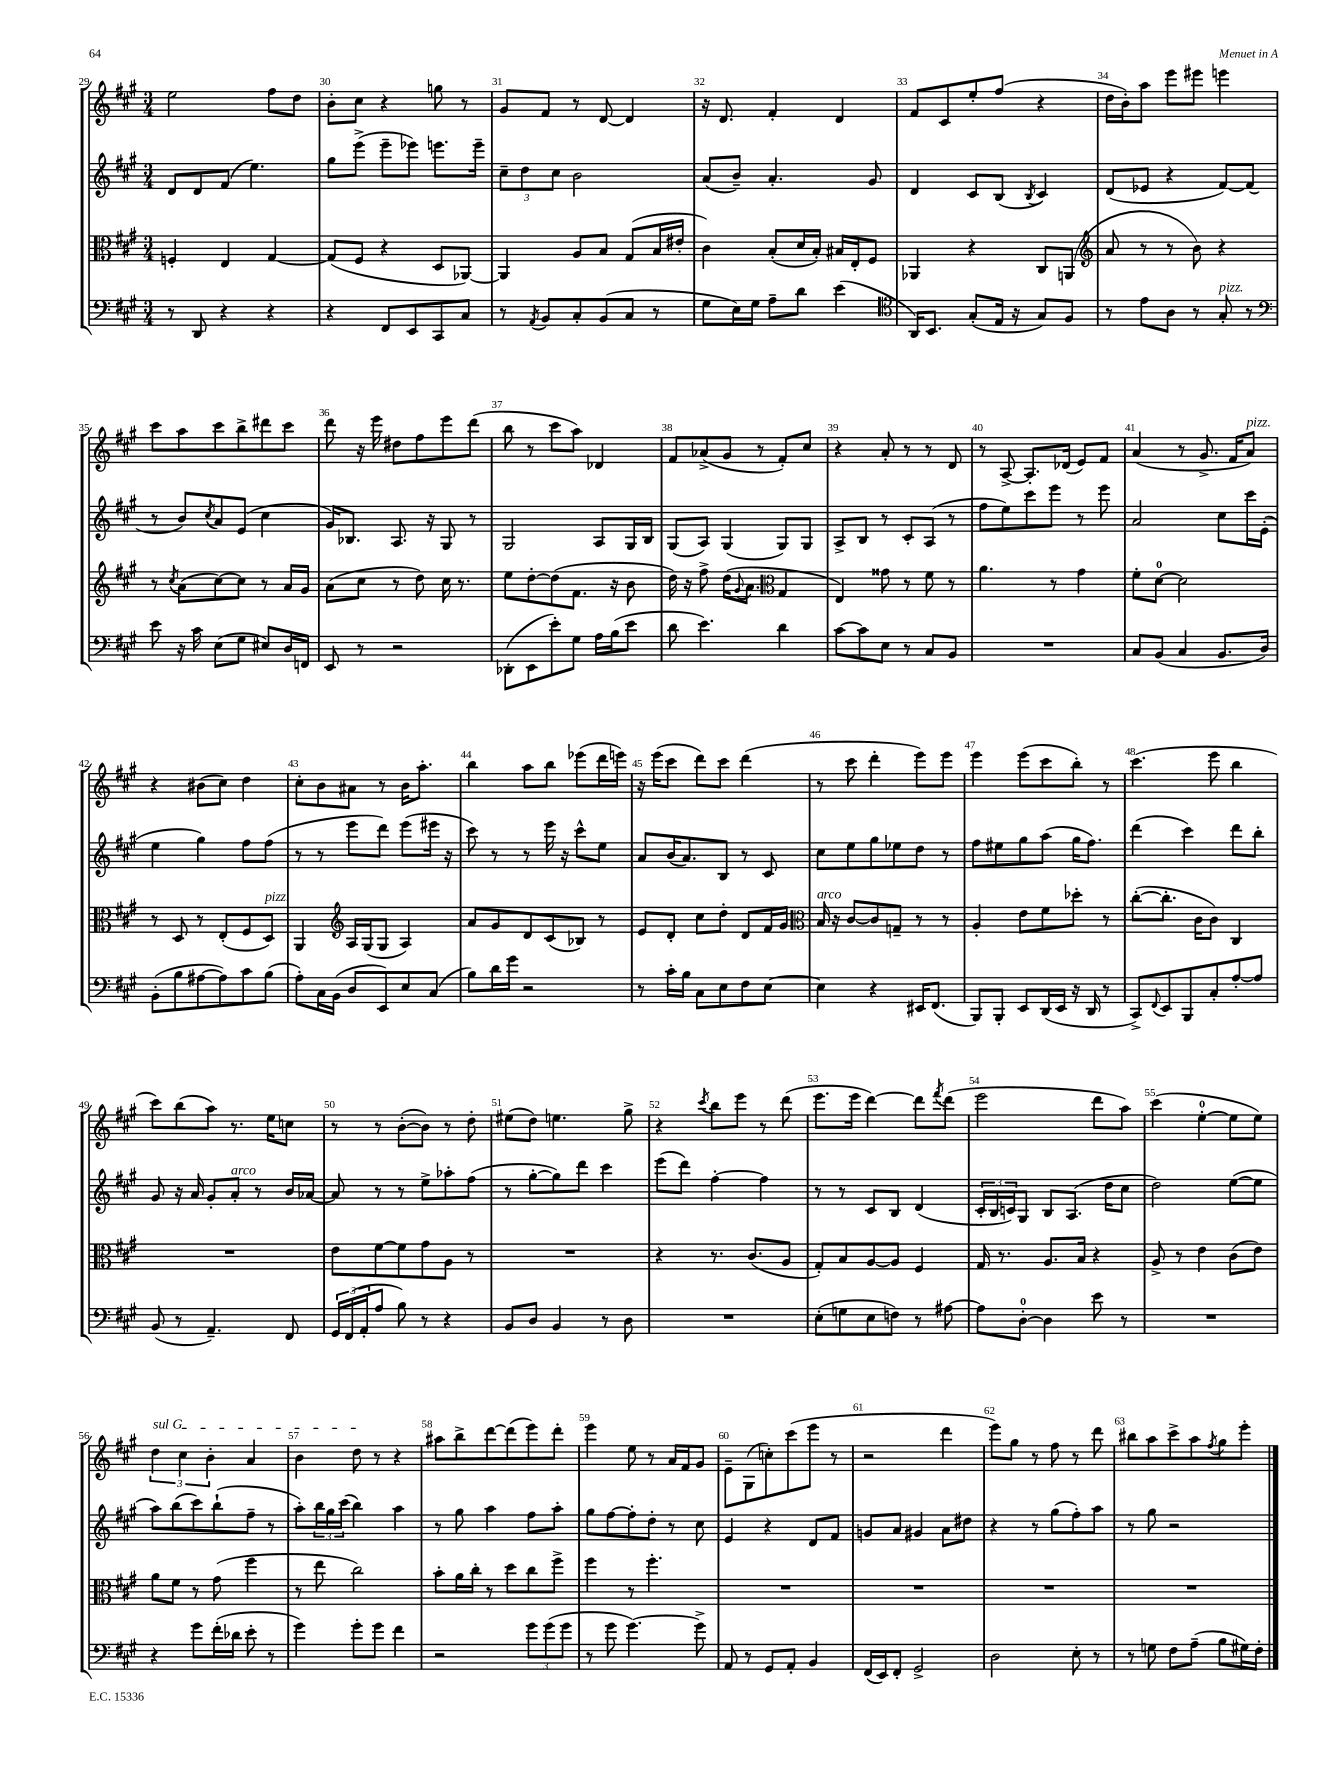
<<
\new StaffGroup <<
\new Staff = "s0" {
    \clef treble \key a \major \numericTimeSignature \time 3/4
    e''2 fis''8 d''8 |
    b'8-. cis''8 r4 g''8 r8 |
    gis'8 fis'8 r8 d'8~ d'4 |
    r16 d'8. fis'4-. d'4 |
    fis'8 cis'8 e''8-. fis''8( r4 |
    d''16 b'16-.) a''8 e'''8 eis'''8 e'''4 |
    cis'''8 a''8 cis'''8 b''8-> dis'''8 cis'''8 |
    d'''8 r16 e'''16 dis''8 fis''8 e'''8 d'''8( |
    b''8 r8 cis'''8 a''8) des'4 |
    fis'8 aes'8->( gis'8 r8 fis'8-.) cis''8 |
    r4 a'8-. r8 r8 d'8 |
    r8 a8~-> a8.-. des'16( e'8) fis'8 |
    a'4( r8 gis'8.-> fis'16 a'8^\markup { \italic "pizz." }) |
    r4 bis'8( cis''8) d''4 |
    cis''8-. b'8 ais'8 r8 b'16 a''8.-. |
    b''4 a''8 b''8 ees'''8( d'''16 e'''16) |
    r16 e'''16( cis'''8 d'''8) cis'''8 d'''4( |
    r8 cis'''8 d'''4-. e'''8) e'''8 |
    e'''4 e'''8( cis'''8 b''8-.) r8 |
    cis'''4.( e'''8 b''4 |
    cis'''8) b''8( a''8) r8. e''16 c''8 |
    r8 r8 b'8~-.( b'8) r8 d''8-. |
    eis''8( d''8) e''4. gis''8-> |
    r4 \acciaccatura { cis'''8 } b''8 e'''8 r8 d'''8( |
    e'''8. e'''16 d'''4~) d'''8 \acciaccatura { fis'''8 } d'''8( |
    e'''2 d'''8 a''8) |
    cis'''4( e''4-0~-. e''8 e''8) |
    \tuplet 3/2 { \once \override TextSpanner.bound-details.left.text = \markup { \italic "sul G" } d''4\startTextSpan cis''4 b'4-. } a'4 |
    b'4 d''8\stopTextSpan r8 r4 |
    ais''8 b''8-> d'''8~ d'''8( e'''8) d'''8-. |
    e'''4 e''8 r8 a'16 fis'16 gis'8 |
    e'8-- gis8( c''8-.) cis'''8( e'''8 r8 |
    r2 d'''4 |
    e'''8) gis''8 r8 fis''8 r8 d'''8 |
    bis''8 a''8 cis'''8-> a''8 \acciaccatura { fis''8 } gis''8 e'''8-. \bar "|." |
}
\new Staff = "s1" {
    \clef treble \key a \major \numericTimeSignature \time 3/4
    d'8 d'8 fis'8( e''4.) |
    gis''8 e'''8->( e'''8-- ees'''8) e'''8. e'''16-- |
    \tuplet 3/2 { cis''8-- d''8 cis''8 } b'2 |
    a'8( b'8--) a'4.-. gis'8 |
    d'4 cis'8 b8( \acciaccatura { b8 } cis'4) |
    d'8( ees'8 r4 fis'8~) fis'8( |
    r8 b'8) \acciaccatura { cis''8 } a'8 e'8( cis''4 |
    gis'16) bes8. a8. r16 gis8 r8 |
    gis2 a8 gis16 b16 |
    gis8( a8) gis4( gis8) gis8 |
    a8-> b8 r8 cis'8-. a8( r8 |
    fis''8 e''8) cis'''8 e'''8 r8 e'''8 |
    a'2 cis''8 cis'''16 e'16-.( |
    e''4 gis''4) fis''8 fis''8( |
    r8 r8 e'''8 d'''8) e'''8( eis'''16 r16 |
    cis'''8) r8 r8 e'''16 r16 cis'''8-^ e''8 |
    a'8 b'16( a'8.) b8 r8 cis'8 |
    cis''8 e''8 gis''8 ees''8 d''8 r8 |
    fis''8 eis''8 gis''8 a''8( gis''16 fis''8.) |
    d'''4( cis'''4) d'''8 b''8-. |
    gis'8 r16 a'16 gis'8-. a'8-.^\markup { \italic "arco" } r8 b'16 aes'16~ |
    aes'8 r8 r8 e''8-> aes''8-. fis''8( |
    r8 gis''8~-. gis''8) d'''8 cis'''4 |
    e'''8( d'''8) fis''4~-. fis''4 |
    r8 r8 cis'8 b8 d'4( |
    \tuplet 3/2 { cis'16-. b16 c'16) } gis8 b8 a8.( d''16 cis''8 |
    d''2) e''8~( e''8 |
    a''8) b''8( cis'''8) b''8-!( fis''8-- r8 |
    a''8-.) \tuplet 3/2 { b''16 gis''16 cis'''16( } b''4) a''4 |
    r8 gis''8 a''4 fis''8 a''8-. |
    gis''8 fis''8~ fis''8-. d''8-. r8 cis''8 |
    e'4 r4 d'8 fis'8 |
    g'8 a'8 gis'4 a'8 dis''8 |
    r4 r8 gis''8( fis''8-.) a''8 |
    r8 gis''8 r2 \bar "|." |
}
\new Staff = "s2" {
    \clef alto \key a \major \numericTimeSignature \time 3/4
    f4-. e4 gis4~ |
    gis8( fis8 r4 d8 aes,8~) |
    aes,4 a8 b8 gis8( b16 eis'16-. |
    cis'4) b8-.( d'16 b16-.) bis16 e16-. fis8 |
    aes,4 r4 cis8 a,8( |
    \clef treble a'8 r8 r8 b'8) r4 |
    r8 \acciaccatura { cis''8 } a'8( cis''8~) cis''8 r8 a'16 gis'16 |
    a'8( cis''8 r8 d''8) cis''16 r8. |
    e''8 d''8~-. d''8( fis'8. r16 b'8 |
    d''16) r16 fis''8-> d''16( \appoggiatura { gis'8 } a'8. \clef alto gis4 |
    e4) gisis'8 r8 fis'8 r8 |
    a'4. r8 gis'4 |
    fis'8-. d'8-0~ d'2 |
    r8 d8 r8 e8-.( fis8 d8^\markup { \italic "pizz." }) |
    a,4 \clef treble a16 gis16( gis8 a4) |
    a'8 gis'8 d'8 cis'8( bes8) r8 |
    e'8 d'8-. cis''8 d''8-. d'8 fis'16 gis'16 |
    \clef alto b16^\markup { \italic "arco" } r16 cis'8~ cis'8 g8-- r8 r8 |
    a4-. e'8 fis'8 des''8-. r8 |
    cis''8~-.( cis''8.-. cis'16 cis'8) cis4 |
    R2. |
    e'8 fis'8~ fis'8 gis'8 a8 r8 |
    R2. |
    r4 r8. cis'8.( a8 |
    gis8-.) b8 a8~ a8 fis4 |
    gis16 r8. a8. b16 r4 |
    a8-> r8 e'4 cis'8( e'8) |
    a'8 fis'8 r8 gis'8( fis''4 |
    r8 e''8 cis''2) |
    b'8-. a'16 cis''16-. r8 d''8 cis''8 fis''8-> |
    fis''4 r8 fis''4.-. |
    R2. |
    R2. |
    R2. |
    R2. \bar "|." |
}
\new Staff = "s3" {
    \clef bass \key a \major \numericTimeSignature \time 3/4
    r8 d,8 r4 r4 |
    r4 fis,8 e,8 cis,8 cis8 |
    r8 \acciaccatura { a,8 } b,8 cis8-. b,8( cis8 r8 |
    gis8 e16) gis16 a8-- d'8 e'4( |
    \clef tenor a,16) b,8. gis8-.( e16 r16 gis8) fis8 |
    r8 e'8 a8 r8 gis8-.^\markup { \italic "pizz." } r8 |
    \clef bass e'8 r16 cis'16 e8( gis8 eis8) d16 f,16 |
    e,8 r8 r2 |
    des,8-.( e,8 e'8-.) gis8 a16 b16( e'8 |
    d'8 e'4.) d'4 |
    cis'8~ cis'8 e8 r8 cis8 b,8 |
    R2. |
    cis8 b,8( cis4 b,8. d16) |
    b,8-.( b8 ais8~ ais8) cis'8 b8( |
    a8-.) cis16 b,16( d8 e,8) e8 cis8( |
    b8) d'16 gis'16 r2 |
    r8 cis'16-. b16 cis8 e8 fis8 e8~ |
    e4 r4 eis,16 fis,8.( |
    b,,8) b,,8-. e,8 d,16( e,16 r16 d,16 r8 |
    cis,8->) \appoggiatura { fis,8 } e,8 b,,8 cis8-. a8~-. a8 |
    b,8( r8 a,4.--) fis,8 |
    \tuplet 3/2 { gis,16 fis,16( a,16-. } a8 b8) r8 r4 |
    b,8 d8 b,4 r8 d8 |
    R2. |
    e8-.( g8 e8 f8) r8 ais8~ |
    ais8 d8-0~-. d4 e'8 r8 |
    R2. |
    r4 gis'8 fis'16-.( des'16 e'8-. r8 |
    gis'4) gis'8-. gis'8 fis'4 |
    r2 \tuplet 3/2 { gis'8 gis'8( gis'8 } |
    r8 gis'8 gis'4.~) gis'8-> |
    a,8 r8 gis,8 a,8-. b,4 |
    fis,16( e,16) fis,8-. gis,2-> |
    d2 e8-. r8 |
    r8 g8 fis8 a8--( b8 gis16) fis16-. \bar "|." |
}
>>
>>
\layout { \context { \Score currentBarNumber = #29 \override BarNumber.break-visibility = ##(#f #t #t) barNumberVisibility = #all-bar-numbers-visible } }
